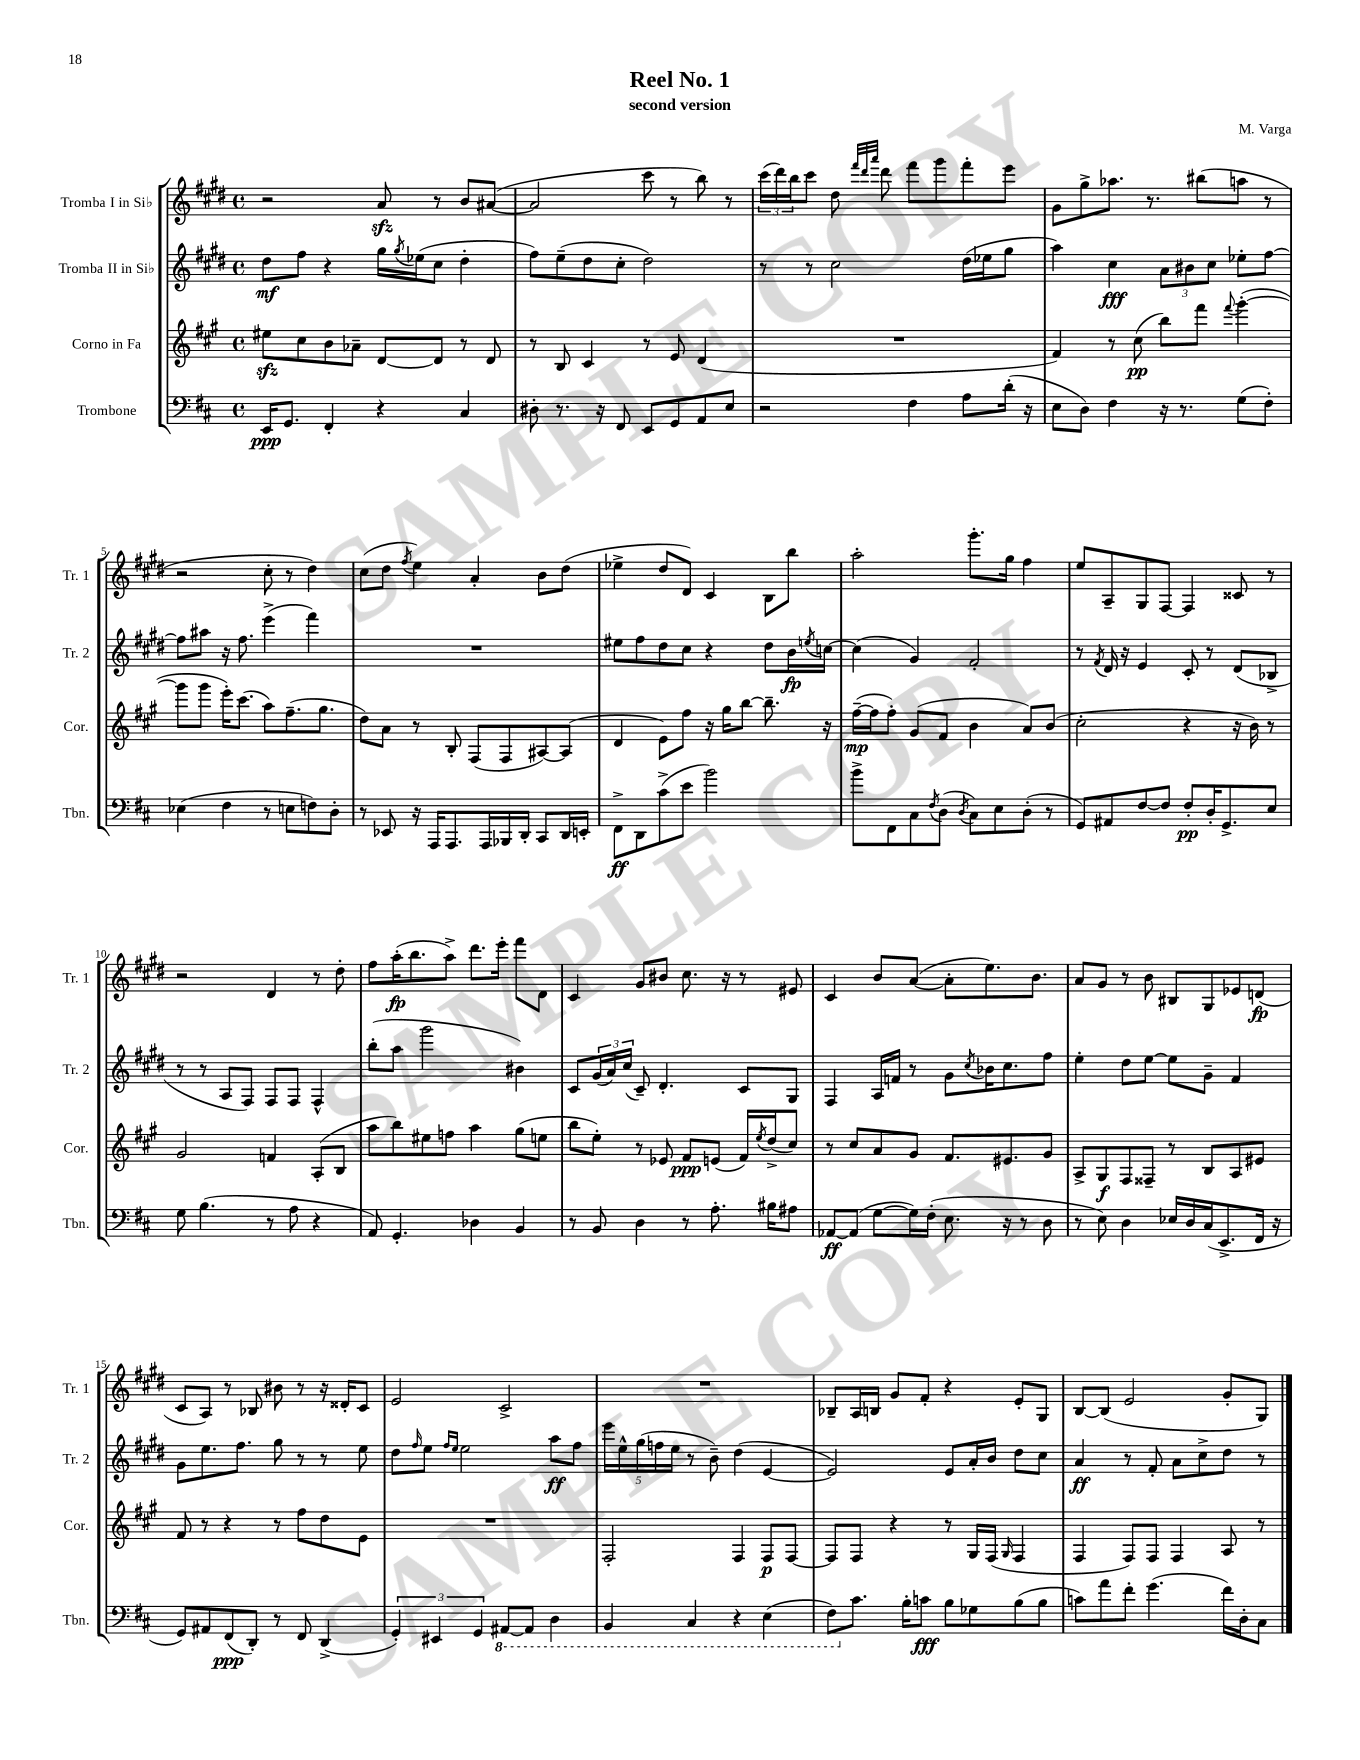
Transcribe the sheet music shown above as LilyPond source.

\header { title = "Reel No. 1" composer = "M. Varga" subtitle = "second version" }
<<
\new StaffGroup <<
\new Staff = "s0" \with { instrumentName = "Tromba I in Sib" shortInstrumentName = "Tr. 1" } {
    \clef treble \key e \major \defaultTimeSignature \time 4/4
    r2 a'8\sfz r8 b'8 ais'8~( |
    ais'2 cis'''8 r8 b''8) r8 |
    \tuplet 3/2 { cis'''16( dis'''16) b''16 } cis'''8 dis''8 \grace { fis'''32 dis'''32 a'''32 } dis'''8 fis'''8 gis'''8 fis'''8-. e'''8 |
    gis'8 gis''8-> aes''8. r8. bis''8( a''8 r8 |
    r2 cis''8-. r8 dis''4) |
    cis''8( dis''8 \acciaccatura { fis''8 } e''4) a'4-. b'8 dis''8( |
    ees''4-> dis''8 dis'8) cis'4 b8 b''8 |
    a''2-. gis'''8.-. gis''16 fis''4 |
    e''8 a8-- gis8 fis8~ fis4 cisis'8 r8 |
    r2 dis'4 r8 dis''8-. |
    fis''8 a''16-.\fp( b''8. a''8->) dis'''8. e'''16-. fis'''8 dis'8 |
    cis'4 gis'8 bis'8 cis''8. r16 r8 eis'8 |
    cis'4 b'8 a'8~( a'8-. e''8.) b'8. |
    a'8 gis'8 r8 b'8 bis8 gis8 ees'8 d'8\fp( |
    cis'8 a8) r8 bes8 bis'8 r8 r16 disis'16-. cis'8 |
    e'2 cis'2-> |
    R1 |
    bes8-- a16 b16 gis'8 fis'8-. r4 e'8-. gis8 |
    b8~ b8( e'2 gis'8-. gis8) \bar "|." |
}
\new Staff = "s1" \with { instrumentName = "Tromba II in Sib" shortInstrumentName = "Tr. 2" } {
    \clef treble \key e \major \defaultTimeSignature \time 4/4
    dis''8\mf fis''8 r4 gis''16 \acciaccatura { gis''8 } ees''16( cis''8 dis''4-. |
    fis''8) e''8--( dis''8 cis''8-. dis''2) |
    r8 r8 cis''2 dis''16( ees''16 gis''8 |
    a''4) cis''4\fff \tuplet 3/2 { a'8 bis'8 cis''8 } ees''8-. fis''8~ |
    fis''8 ais''8 r16 fis''8. e'''4->( fis'''4) |
    R1 |
    eis''8 fis''8 dis''8 cis''8 r4 dis''8 b'16\fp \acciaccatura { e''8 } c''16~ |
    c''4( gis'4) fis'2-. |
    r8 \acciaccatura { fis'8 } dis'16 r16 e'4 cis'8-. r8 dis'8( bes8-> |
    r8 r8 a8 fis8) fis8 fis8 fis4-^ |
    b''8-.( a''8 gis'''2 bis'4) |
    cis'8 \tuplet 3/2 { gis'16( a'16) cis''16( } cis'8--) dis'4.-. cis'8 gis8 |
    fis4 a16 f'16 r8 gis'8 \acciaccatura { cis''8 } bes'16 cis''8. fis''8 |
    e''4-. dis''8 e''8~ e''8 gis'8-- fis'4 |
    gis'8 e''8. fis''8. gis''8 r8 r8 e''8 |
    dis''8 \grace { fis''16 } e''8 \grace { fis''16 e''16 } e''2 a''8\ff fis''8 |
    \tuplet 5/4 { e'''16 e''16-^ gis''16( f''16 e''16 } r8 b'8--) dis''4( e'4~ |
    e'2) e'8 a'16-. b'16 dis''8 cis''8 |
    a'4\ff r8 fis'8-. a'8 cis''8-> dis''8 r8 \bar "|." |
}
\new Staff = "s2" \with { instrumentName = "Corno in Fa" shortInstrumentName = "Cor." } {
    \clef treble \key a \major \defaultTimeSignature \time 4/4
    eis''8\sfz cis''8 b'8 aes'8-- d'8~ d'8 r8 d'8 |
    r8 b8 cis'4 r8 e'8 d'4( |
    R1 |
    fis'4) r8 cis''8\pp( b''8) fis'''8 \appoggiatura { fis'''8 } gis'''4~-.( |
    gis'''8 gis'''8 e'''16-.) cis'''8.( a''8) fis''8.--( gis''8. |
    d''8) a'8 r8 b8-. fis8( fis8 ais8~) ais8( |
    d'4 e'8) fis''8 r16 gis''16 b''8~ b''8.-- r16 |
    fis''16~--\mp( fis''16 fis''8-.) gis'8( fis'8 b'4 a'8) b'8( |
    cis''2-. r4 r16 b'16) r8 |
    gis'2 f'4 a8-.( b8 |
    a''8 b''8) eis''8 f''8 a''4 gis''8( e''8 |
    b''8 e''8-.) r8 ees'8 fis'8\ppp e'8( fis'16) \acciaccatura { e''8 } d''16->( cis''8) |
    r8 cis''8 a'8 gis'8 fis'8. eis'8. gis'8 |
    a8-> gis8\f fis8 fisis8-- r8 b8 a8 eis'8 |
    fis'8 r8 r4 r8 fis''8 d''8 e'8 |
    R1 |
    fis2-. fis4 fis8\p fis8~ |
    fis8 fis8 r4 r8 gis16 fis16( \grace { gis16 } fis4 |
    fis4 fis8) fis8 fis4 a8 r8 \bar "|." |
}
\new Staff = "s3" \with { instrumentName = "Trombone" shortInstrumentName = "Tbn." } {
    \clef bass \key d \major \defaultTimeSignature \time 4/4
    e,16\ppp g,8. fis,4-. r4 cis4 |
    dis8-. r8. r16 fis,8 e,8 g,8 a,8 e8 |
    r2 fis4 a8 d'16-.( r16 |
    e8 d8) fis4 r16 r8. g8( fis8-.) |
    ees4( fis4 r8 e8 f8) d8-. |
    r8 ees,8 r16 a,,16 a,,8. a,,16 bes,,16 d,16-. cis,8 d,16 e,16-. |
    fis,8->\ff d,8 cis'8->( e'8 b'2) |
    b'8-> fis,8 cis8 \acciaccatura { fis8 } d8( \acciaccatura { d8 } cis8) e8 d8-.( r8 |
    g,8) ais,8 fis8~ fis8 fis8-.\pp d16-. g,8.-> e8 |
    g8 b4.( r8 a8 r4 |
    a,8) g,4.-. des4 b,4 |
    r8 b,8 d4 r8 a8.-. bis16 ais8 |
    aes,8~\ff aes,8( g8~ g16) fis16-.( e8. r16 r8 d8 |
    r8 e8) d4 ees16 d16 cis16( e,8.-> fis,16 r16 |
    g,8) ais,8 fis,8\ppp( d,8-.) r8 fis,8 d,4->( |
    \tuplet 3/2 { g,4-.) eis,4 g,4 } \ottava #-1 ais,,8~ ais,,8 d,4 |
    b,,4 cis,4 r4 e,4( |
    fis,8) \ottava #0 cis'8. b16-. c'8\fff b8 ges8 b8( b8 |
    c'8) a'8 fis'8-. g'4.( fis'16) d16-. cis8 \bar "|." |
}
>>
>>
